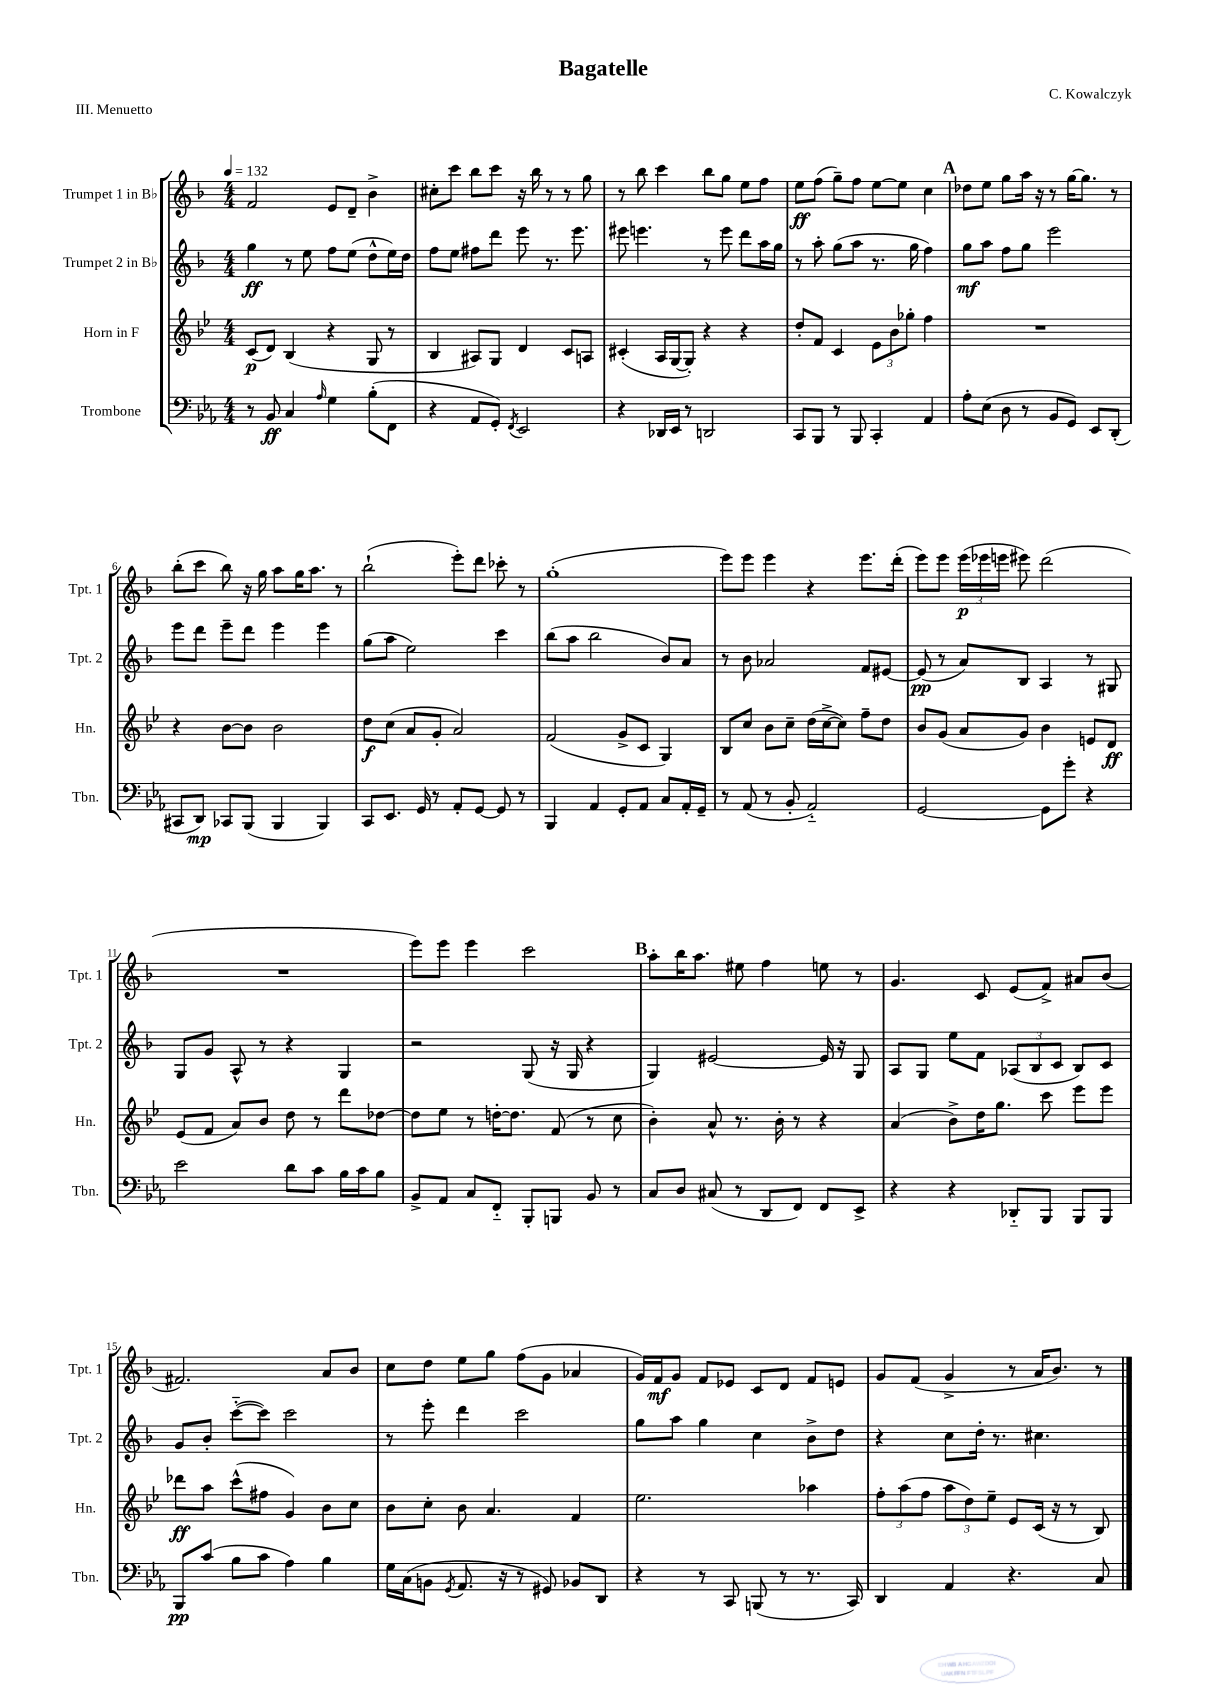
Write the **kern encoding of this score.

**kern	**dynam	**kern	**dynam	**kern	**dynam	**kern	**dynam
*part4	*part4	*part3	*part3	*part2	*part2	*part1	*part1
*staff4	*staff4	*staff3	*staff3	*staff2	*staff2	*staff1	*staff1
*I"Trombone	*	*I"Horn in F	*	*I"Trumpet 2 in B♭	*	*I"Trumpet 1 in B♭	*
*I'Tbn.	*	*I'Hn.	*	*I'Tpt. 2	*	*I'Tpt. 1	*
*clefF4	*	*clefG2	*	*clefG2	*	*clefG2	*
*k[b-e-a-]	*	*k[b-e-]	*	*k[b-]	*	*k[b-]	*
*M4/4	*	*M4/4	*	*M4/4	*	*M4/4	*
*MM132	*	*MM132	*	*MM132	*	*MM132	*
=1	=1	=1	=1	=1	=1	=1	=1
8r	.	(8c/L	p	4gg\	ff	2f/	.
8BB-/	ff	8d/J)	.	.	.	.	.
4C/	.	(4B-/	.	8r	.	.	.
.	.	.	.	8ee\	.	.	.
16qqA-/	.	.	.	.	.	.	.
4G\	.	4r	.	8ff\L	.	8e/L	.
.	.	.	.	(8ee\J	.	8d~/J	.
(8B-'\L	.	8G/	.	8dd^^\L	.	4b-^\	.
8FF\J	.	8r	.	16ee\L)	.	.	.
.	.	.	.	16dd\JJ	.	.	.
=2	=2	=2	=2	=2	=2	=2	=2
4r	.	4B-/	.	8ff\L	.	8cc#X'\L	.
.	.	.	.	8ee\J	.	8ccc\J	.
8AA-/L	.	8A#X/L)	.	8ff#X\L	.	8bb-\L	.
8GG'/J)	.	8G/J	.	8ddd\J	.	8ccc\J	.
8qFF/	.	.	.	.	.	.	.
2EE-/	.	4d/	.	8eee\	.	16r	.
.	.	.	.	.	.	16bb-\	.
.	.	.	.	8.r	.	8r	.
.	.	8c/L	.	.	.	8r	.
.	.	.	.	8.eee\	.	.	.
.	.	8An/J	.	.	.	8gg\	.
=3	=3	=3	=3	=3	=3	=3	=3
4r	.	(4c#X'/	.	8eee#X\	.	8r	.
.	.	.	.	4.eeen\	.	8bb-\	.
16DD-X/LL	.	16A/LL	.	.	.	4ccc\	.
16EE-/JJ	.	[16G/J	.	.	.	.	.
8r	.	8G'/J])	.	.	.	.	.
2DDn/	.	4r	.	8r	.	8bb-\L	.
.	.	.	.	8eee\	.	8gg\J	.
.	.	4r	.	8ddd\L	.	8ee\L	.
.	.	.	.	16aa\L	.	8ff\J	.
.	.	.	.	16gg\JJ	.	.	.
=4	=4	=4	=4	=4	=4	=4	=4
8CC/L	.	8dd'/L	.	8r	.	8ee\L	ff
8BBB-/J	.	8f/J	.	8aa'\	.	(8ff\J	.
8r	.	4c/	.	(8gg\L	.	8gg~\L)	.
8BBB-/	.	.	.	8aa\J	.	8ff\J	.
4CC'/	.	12e-\L	.	8.r	.	[8ee\L	.
.	.	12b-\	.	.	.	.	.
.	.	.	.	.	.	8ee\J]	.
.	.	12gg-X'\J	.	.	.	.	.
.	.	.	.	16gg\	.	.	.
4AA-/	.	4ff\	.	4ff\)	.	4cc\	.
!!LO:REH:place=s1:t=A
=5	=5	=5	=5	=5	=5	=5	=5
8A-'\L	.	1r	.	8gg\L	mf	8dd-X\L	.
(8E-\J	.	.	.	8aa\J	.	8ee\J	.
8D\	.	.	.	8ff\L	.	8gg\L	.
8r	.	.	.	8gg\J	.	16aa\Jk	.
.	.	.	.	.	.	16r	.
8BB-/L	.	.	.	2eee\	.	8r	.
8GG/J)	.	.	.	.	.	[16gg\KL	.
.	.	.	.	.	.	8.gg\J]	.
8EE-/L	.	.	.	.	.	.	.
(8DD'/J	.	.	.	.	.	8r	.
!!LO:LB:g=z
=6	=6	=6	=6	=6	=6	=6	=6
8CC#X/L	.	4r	.	8eee\L	.	(8bb-'\L	.
8DD/J)	mp	.	.	8ddd\J	.	8ccc\J	.
8CC-X/L	.	[8b-\L	.	8eee~\L	.	8bb-\)	.
(8BBB-/J	.	8b-\J]	.	8ddd\J	.	16r	.
.	.	.	.	.	.	16gg\	.
4BBB-/	.	2b-\	.	4eee\	.	8aa\L	.
.	.	.	.	.	.	16gg\K	.
.	.	.	.	.	.	8.aa\J	.
4BBB-/)	.	.	.	4eee\	.	.	.
.	.	.	.	.	.	8r	.
=7	=7	=7	=7	=7	=7	=7	=7
8CC/L	.	8dd\L	f	(8gg\L	.	(2bb-`\	.
8.EE-/J	.	(8cc\J	.	8aa\J	.	.	.
.	.	8a/L	.	2ee\)	.	.	.
16GG/	.	.	.	.	.	.	.
8r	.	8g'/J	.	.	.	.	.
8AA-'/L	.	2a/)	.	.	.	8eee'\L)	.
[8GG/J	.	.	.	.	.	8ddd\J	.
8GG/]	.	.	.	4ccc\	.	8ccc-X'\	.
8r	.	.	.	.	.	8r	.
=8	=8	=8	=8	=8	=8	=8	=8
4BBB-/	.	(2f/	.	(8bb-\L	.	(1gg'	.
.	.	.	.	8aa\J	.	.	.
4AA-/	.	.	.	2bb-\	.	.	.
8GG'/L	.	8g^/L	.	.	.	.	.
8AA-/J	.	8c/J	.	.	.	.	.
8C/L	.	4G/)	.	8b-/L)	.	.	.
16AA-'/L	.	.	.	8a/J	.	.	.
16GG~/JJ	.	.	.	.	.	.	.
=9	=9	=9	=9	=9	=9	=9	=9
8r	.	8B-/L	.	8r	.	8eee\L)	.
(8AA-/	.	8cc/J	.	8b-\	.	8eee\J	.
8r	.	8b-\L	.	2a-X/	.	4eee\	.
8BB-'/	.	8cc~\J	.	.	.	.	.
2AA-/)	.	(16dd\LL	.	.	.	4r	.
.	.	[16cc^\J	.	.	.	.	.
.	.	8cc\J])	.	.	.	.	.
.	.	8ff~\L	.	8f/L	.	8.eee\L	.
.	.	8dd\J	.	[8e#X/J	.	.	.
.	.	.	.	.	.	(16ddd'\Jk	.
=10	=10	=10	=10	=10	=10	=10	=10
[2GG/	.	8b-/L	.	(8e#/]	pp	8eee\L)	.
.	.	(8g/J	.	8r	.	8eee\J	.
.	.	8a/L	.	8a/L)	.	(24eee\LL	p
.	.	.	.	.	.	24eee-X\	.
.	.	.	.	.	.	24eeen\JJ	.
.	.	8g/J)	.	8B-/J	.	8eee#X\)	.
8GG\L]	.	4b-\	.	4A/	.	(2ddd\	.
8g'\J	.	.	.	.	.	.	.
4r	.	8en/L	.	8r	.	.	.
.	.	8d/J	ff	8G#X/	.	.	.
!!LO:LB:g=z
=11	=11	=11	=11	=11	=11	=11	=11
2e-\	.	(8e-/L	.	8G/L	.	1r	.
.	.	8f/J	.	8g/J	.	.	.
.	.	8a/L)	.	8A^^/	.	.	.
.	.	8b-/J	.	8r	.	.	.
8d\L	.	8dd\	.	4r	.	.	.
8c\J	.	8r	.	.	.	.	.
16B-\LL	.	8ddd\L	.	4G/	.	.	.
16c\J	.	.	.	.	.	.	.
8B-\J	.	[8dd-X\J	.	.	.	.	.
=12	=12	=12	=12	=12	=12	=12	=12
8BB-^/L	.	8dd-\L]	.	2r	.	8eee\L)	.
8AA-/J	.	8ee-\J	.	.	.	8eee\J	.
8C/L	.	8r	.	.	.	4eee\	.
8FF/J	.	[16ddn'\KL	.	.	.	.	.
.	.	8.dd\J]	.	.	.	.	.
8BBB-'/L	.	.	.	(8G/	.	2ccc\	.
8BBBn/J	.	(8f/	.	16r	.	.	.
.	.	.	.	16G/	.	.	.
8BB-/	.	8r	.	4r	.	.	.
8r	.	8cc\	.	.	.	.	.
!!LO:REH:place=s1:t=B
=13	=13	=13	=13	=13	=13	=13	=13
8C/L	.	4b-'\)	.	4G/)	.	8aa'\L	.
8D/J	.	.	.	.	.	16bb-\K	.
.	.	.	.	.	.	8.aa\J	.
(8C#X/	.	8a^^/	.	[2e#X/	.	.	.
8r	.	8.r	.	.	.	8ee#X\	.
8DD/L	.	.	.	.	.	4ff\	.
.	.	16b-'\	.	.	.	.	.
8FF/J)	.	8r	.	.	.	.	.
8FF/L	.	4r	.	16e#/]	.	8een\	.
.	.	.	.	16r	.	.	.
8EE-^/J	.	.	.	8G/	.	8r	.
=14	=14	=14	=14	=14	=14	=14	=14
4r	.	(4a/	.	8A/L	.	4.g/	.
.	.	.	.	8G/J	.	.	.
4r	.	8b-^\L)	.	8ee\L	.	.	.
.	.	16dd\K	.	8f\J	.	8c/	.
.	.	8.gg\J	.	.	.	.	.
8DD-X/L	.	.	.	(12A-X/L	.	(8e/L	.
.	.	.	.	12B-/	.	.	.
8BBB-/J	.	8ccc\	.	.	.	8f^/J)	.
.	.	.	.	12c/J	.	.	.
8BBB-/L	.	8eee-\L	.	8B-/L)	.	8a#X/L	.
8BBB-/J	.	8eee-\J	.	8c/J	.	(8b-/J	.
!!LO:LB:g=z
=15	=15	=15	=15	=15	=15	=15	=15
8BBB-/L	pp	8ddd-X\L	ff	8g/L	.	2.f#X/)	.
(8c/J	.	8aa\J	.	8b-'/J	.	.	.
8B-\L	.	(8ccc^^\L	.	([8ccc\L	.	.	.
8c\J	.	8ff#X\J	.	8ccc\J])	.	.	.
4A-\)	.	4g/)	.	2ccc\	.	.	.
4B-\	.	8b-\L	.	.	.	8a/L	.
.	.	8cc\J	.	.	.	8b-/J	.
=16	=16	=16	=16	=16	=16	=16	=16
16G\LL	.	8b-\L	.	8r	.	8cc\L	.
(16C\J	.	.	.	.	.	.	.
8BBn\J	.	8cc'\J	.	8eee'\	.	8dd\J	.
8qGG/	.	.	.	.	.	.	.
8.AA-/	.	8b-\	.	4ddd\	.	8ee\L	.
.	.	4.a/	.	.	.	8gg\J	.
16r	.	.	.	.	.	.	.
8r	.	.	.	2ccc\	.	(8ff\L	.
8GG#X/)	.	.	.	.	.	8g\J	.
8BB-X/L	.	4f/	.	.	.	4a-X/	.
8DD/J	.	.	.	.	.	.	.
=17	=17	=17	=17	=17	=17	=17	=17
4r	.	2.ee-\	.	8gg\L	.	16g/LL)	.
.	.	.	.	.	.	16f/J	mf
.	.	.	.	8aa\J	.	8g/J	.
8r	.	.	.	4gg\	.	8f/L	.
8CC/	.	.	.	.	.	8e-X/J	.
(8BBBn/	.	.	.	4cc\	.	8c/L	.
8r	.	.	.	.	.	8d/J	.
8.r	.	4aa-X\	.	8b-^\L	.	8f/L	.
.	.	.	.	8dd\J	.	8en/J	.
16CC/)	.	.	.	.	.	.	.
=18	=18	=18	=18	=18	=18	=18	=18
4DD/	.	12ff'\L	.	4r	.	8g/L	.
.	.	(12aa\	.	.	.	.	.
.	.	.	.	.	.	(8f/J	.
.	.	12ff\J	.	.	.	.	.
4AA-/	.	12aa\L	.	8cc\L	.	4g^/	.
.	.	12dd\)	.	.	.	.	.
.	.	.	.	16dd'\Jk	.	.	.
.	.	12ee-~\J	.	.	.	.	.
.	.	.	.	8.r	.	.	.
4.r	.	8e-/L	.	.	.	8r	.
.	.	(16c/Jk	.	4.cc#X\	.	16a/KL	.
.	.	16r	.	.	.	8.b-/J)	.
.	.	8r	.	.	.	.	.
8C/	.	8B-/)	.	.	.	8r	.
==	==	==	==	==	==	==	==
*-	*-	*-	*-	*-	*-	*-	*-
